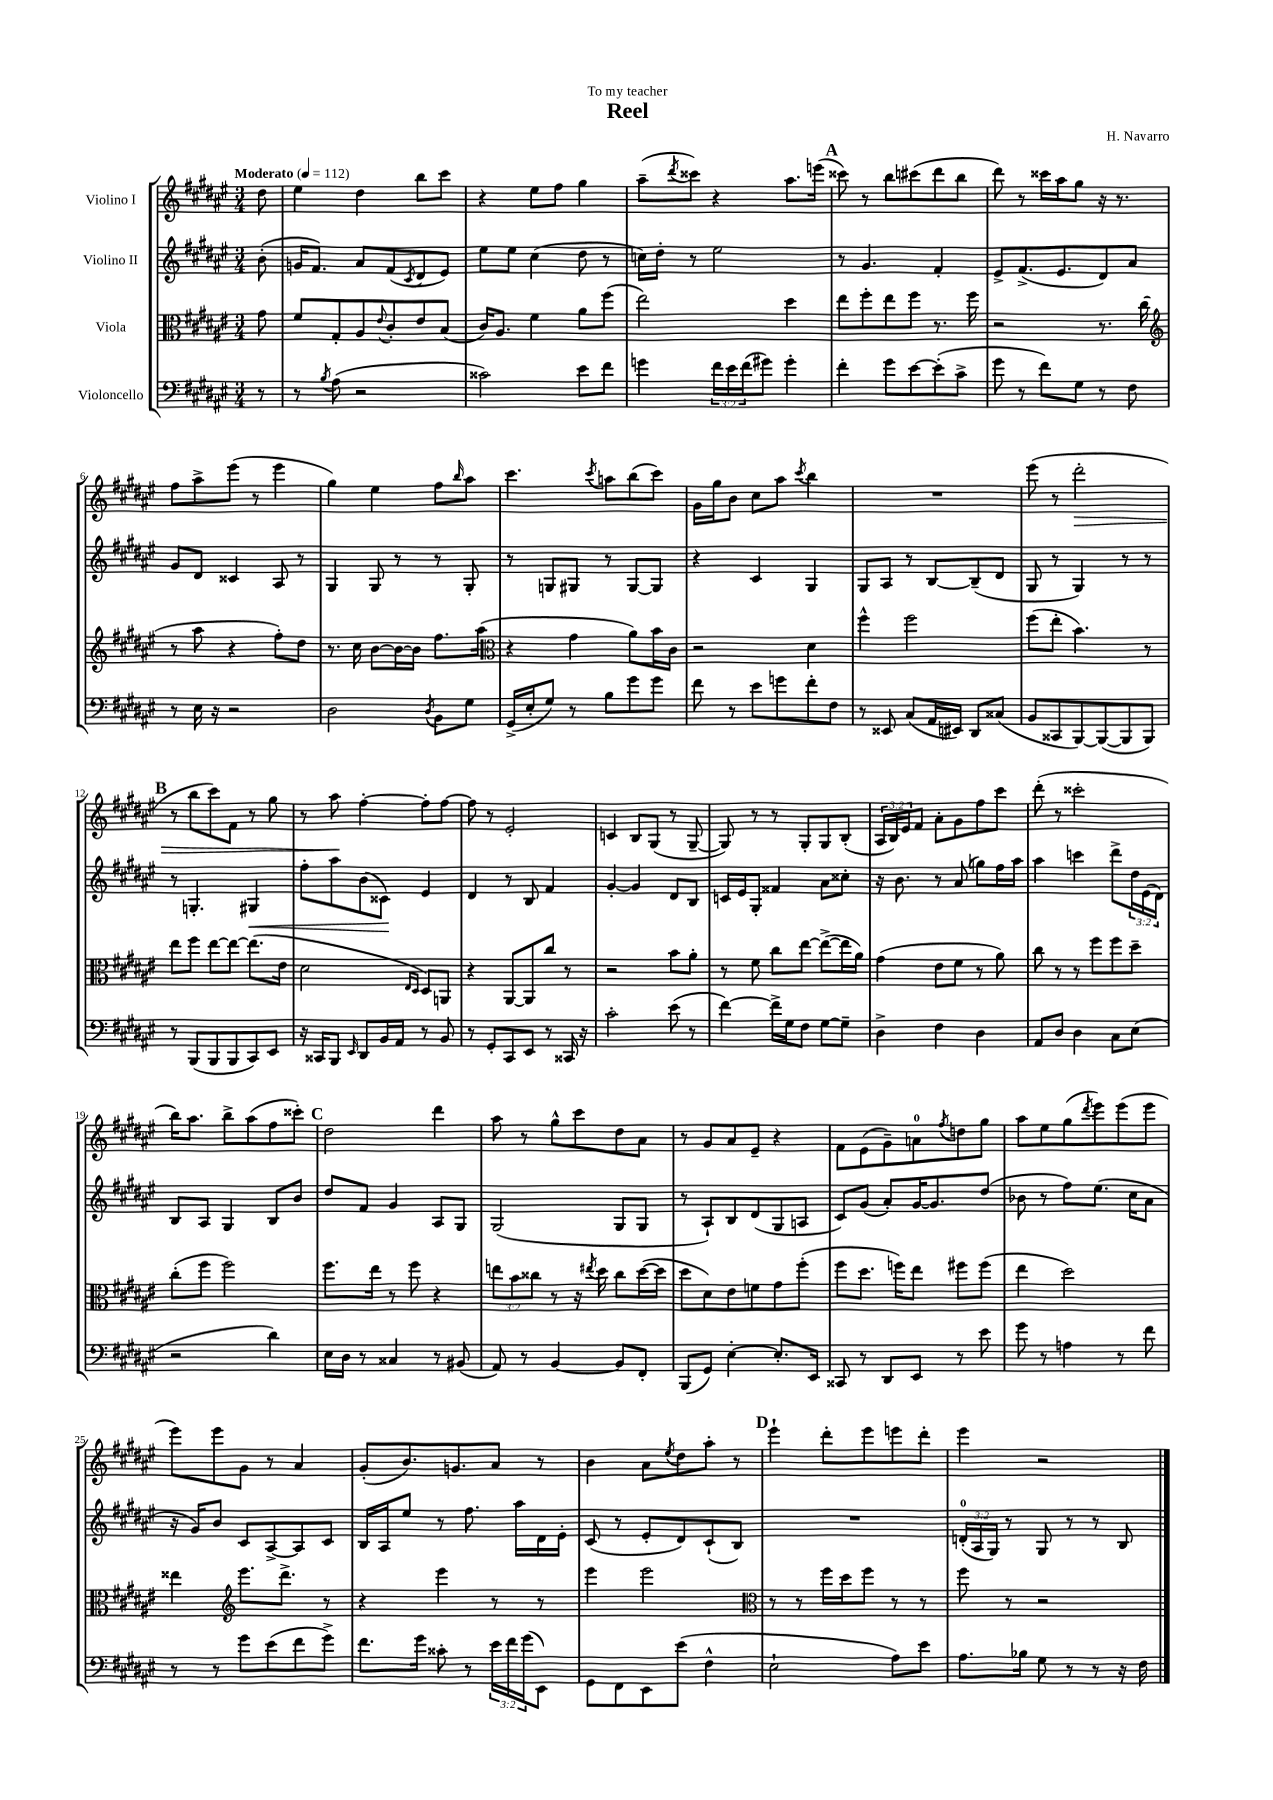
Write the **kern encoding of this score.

**kern	**kern	**kern	**kern
*staff4	*staff3	*staff2	*staff1
*clefF4	*clefC3	*clefG2	*clefG2
*k[f#c#g#d#a#e#]	*k[f#c#g#d#a#e#]	*k[f#c#g#d#a#e#]	*k[f#c#g#d#a#e#]
*M3/4	*M3/4	*M3/4	*M3/4
*MM112	*MM112	*MM112	*MM112
8r	8g#	(8b'	8dd#
=	=	=	=
8r	8f#	16g	4ee#
.	.	8.f#)	.
8qB	.	.	.
(8A#	8G#'	.	.
2r	8A#	8a#	4dd#
.	8qqe#	.	.
.	8c#'	(8f#	.
.	.	8qc#	.
.	8e#	8d#	8bb
.	(8B	8e#)	8ccc#
=	=	=	=
2c##)	16c#)	8ee#	4r
.	8.A#	.	.
.	.	8ee#	.
.	4f#	(4cc#	8ee#
.	.	.	8ff#
8e#	8a#	8dd#	4gg#
8f#	(8ff#	8r	.
=	=	=	=
4g	2ee#)	16cc)	(8aa#~
.	.	16dd#'	.
.	.	.	8qddd#
.	.	8r	8ccc##)
24f#	.	2ee#	4r
24e#	.	.	.
(24f#	.	.	.
8g#)	.	.	.
4g#'	4dd#	.	8.aa#
.	.	.	(16eee
=	=	=	=
4f#'	8ee#	8r	8ccc##)
.	8ff#'	4.g#	8r
8g#	8ee#	.	8bb
[8e#	8ff#	.	(8ccc#
(8e#']	8.r	4f#'	8ddd#
8c#^	.	.	8bb
.	16ff#	.	.
=	=	=	=
8g#	2r	8e#^	8ddd#)
8r	.	(8.f#^	8r
8f#)	.	.	16ccc##
.	.	8.e#	16aa#
8G#	.	.	8gg#
8r	8.r	8d#)	16r
.	.	.	8.r
8F#	.	8a#	.
.	(16cc#	.	.
=	=	=	=
*	*clefG2	*	*
8r	8r	8g#	8ff#
16E#	8aa#	8d#	8aa#^
16r	.	.	.
2r	4r	4c##	(8eee#
.	.	.	8r
.	8ff#')	8A#	4eee#
.	8dd#	8r	.
=	=	=	=
2D#	8.r	4G#	4gg#)
.	16cc#	.	.
.	[8b	8G#	4ee#
.	16b_	8r	.
.	16b]	.	.
8qD#	.	.	.
8BB	8.ff#	8r	8ff#
.	.	.	16qqbb
8G#	.	8G#'	8aa#
.	(16aa#	.	.
=	=	=	=
*	*clefC3	*	*
(16GG#^	4r	8r	4.ccc#
16E#'	.	.	.
8G#)	.	8G	.
8r	4g#	8G#	.
.	.	.	8qccc#
8B	.	8r	8aa
8g#	8a#)	[8G#	(8bb
8g#	16b	8G#]	8ccc#)
.	16c#	.	.
=	=	=	=
8f#	2r	4r	16g#
.	.	.	16gg#
8r	.	.	8b
8e#	.	4c#	8cc#
8g	.	.	8aa#
.	.	.	8qccc#
8f#'	4d#	4G#	4bb
8F#	.	.	.
=	=	=	=
8r	4ff#^^	8G#	2.r
8EE##	.	8A#	.
(8C#	2ff#	8r	.
16AA#	.	[8B	.
16EE#)	.	.	.
8DD#	.	(8B~]	.
(8C##	.	8d#	.
=	=	=	=
8BB	(8ff#	8G#	(8eee#
8CC##	8ee#'	8r	8r
[8BBB)	4.b)	4G#)	2ddd#'
(8BBB_	.	.	.
8BBB]	.	8r	.
8BBB)	8r	8r	.
=	=	=	=
8r	8ee#	8r	8r
(8BBB	8ff#	4.G'	8bb
8BBB	[8ee#	.	8ccc#)
8BBB	8ee#_	.	8f#
8CC#)	(8.ee#]	4G#	8r
8EE#	.	.	8gg#
.	16e#	.	.
=	=	=	=
16r	2d#	8ff#'	8r
16CC##	.	.	.
8BBB	.	8aa#	8aa#
16qqEE#	.	.	.
8DD#	.	(8b	[4ff#'
16BB	.	8c##)	.
16AA#	.	.	.
.	16qqE#	.	.
.	16qqD#	.	.
8r	8D#)	4e#	8ff#']
8BB	8AA	.	[8ff#
=	=	=	=
8r	4r	4d#	8ff#]
8GG#'	.	.	8r
8CC#	[8AA#	8r	2e#'
8EE#	8AA#]	8B	.
8r	8cc#	4f#	.
16CC##	8r	.	.
16r	.	.	.
=	=	=	=
2c#'	2r	[4g#'	4c
.	.	4g#]	8B
.	.	.	(8G#
(8e#	8b	8d#	8r
8r	8a#'	8B	[8G#~
=	=	=	=
[4f#)	8r	16c	8G#])
.	.	16e#	.
.	8f#	8G#'	8r
16f#^]	8cc#	4f##	8r
16G#	.	.	.
8F#	[8ee#	.	8G#'
[8G#	(8ee#^_	8a#	8G#
8G#~]	16ee#]	8cc##'	(8B'
.	16a#)	.	.
=	=	=	=
4D#^	(4g#	16r	24A#
.	.	.	24B)
.	.	8.b	.
.	.	.	24e#
.	.	.	8f#
4F#	8e#	8r	8a#'
.	8f#	(8a#	8g#
4D#	8r	8gg)	8ff#
.	8a#)	16ff#	8ccc#
.	.	16aa#	.
=	=	=	=
8AA#	8cc#	4aa#	(8ddd#'
8D#	8r	.	8r
4D#	8r	4ccc	2ccc##'
.	8ff#	.	.
8C#	8ff#	8ddd#^	.
(8E#	8dd#~	24dd#	.
.	.	(24e#	.
.	.	24d#)	.
=	=	=	=
2r	(8cc#'	8B	16bb)
.	.	.	8.aa#
.	8ff#	8A#	.
.	2ff#)	4G#	8bb^
.	.	.	(8aa#
4d#)	.	8B	8ff#
.	.	8b	8ccc##')
=	=	=	=
16E#	8.ff#	8dd#	2dd#
16D#	.	.	.
8r	.	8f#	.
.	16ee#	.	.
4C##	8r	4g#	.
.	8ff#	.	.
8r	4r	8A#	4ddd#
(8BB#	.	8G#	.
=	=	=	=
8AA#)	12ee	(2G#	8aa#
.	12b	.	.
8r	.	.	8r
.	12cc##	.	.
[4BB	8r	.	8gg#^^
.	16r	.	8ccc#
.	8qee#	.	.
.	16dd#	.	.
8BB]	8cc##	8G#	8dd#
8FF#'	([16dd#	8G#	8a#
.	16dd#]	.	.
=	=	=	=
(8BBB	8dd#	8r	8r
8GG#)	8d#)	8A#`)	8g#
[4E#'	8e#	8B	8a#
.	8f	(8d#	8e#~
8.E#']	8g#	8G#	4r
.	(8ff#'	8A	.
16EE#	.	.	.
=	=	=	=
8CC##	8ff#	8c#)	8f#
8r	8.dd#	(8g#	(8e#
8DD#	.	8a#')	8g#~)
.	16ff)	.	.
8EE#	8ee#	[16g#	8a
.	.	8.g#]	.
.	.	.	8qff#
8r	8ff#	.	8dd
8e#	(8ff#	(8dd#	8gg#
=	=	=	=
8g#	4ee#	8b-	8aa#
8r	.	8r	8ee#
4A	2dd#)	8ff#)	(8gg#
.	.	.	8qddd#
.	.	(8.ee#	8eee#)
8r	.	.	(8eee#
.	.	16cc#	.
8f#	.	8a#	8eee#
=	=	=	=
8r	4ee##	16r	8eee#)
.	.	16g#)	.
8r	.	8b	8eee#
*	*clefG2	*	*
8g#	8.eee#	8c#	8g#
(8e#	.	[8A#^	8r
.	8.ddd#^	.	.
8f#	.	8A#]	4a#
8g#^)	8r	8c#	.
=	=	=	=
8.f#	4r	16B	(8g#'
.	.	16A#	.
.	.	8ee#	8.b)
16g#	.	.	.
8c##'	4eee#	8r	.
.	.	.	8.g
8r	.	8.ff#	.
24e#	8r	.	8a#
24f#	.	.	.
.	.	16aa#	.
(24g#	.	.	.
8EE#)	8r	16d#	8r
.	.	16e#'	.
=	=	=	=
8GG#	4eee#	(8c#	4b
8FF#	.	8r	.
8EE#	2eee#	8e#'	8a#
.	.	.	8qee#
(8e#	.	8d#)	8dd#
4F#^^	.	(8c#`	8aa#'
.	.	8B)	8r
=	=	=	=
*	*clefC3	*	*
2E#`	8r	2.r	4eee#`
.	8r	.	.
.	16ff#	.	8ddd#'
.	16dd#	.	.
.	8ff#	.	8eee#
8A#)	8r	.	8eee
8e#	8r	.	8ddd#'
=	=	=	=
8.A#	8ff#	(24d'	4eee#
.	.	24A#	.
.	.	24G#)	.
.	8r	8r	.
16B-	.	.	.
8G#	2r	8G#	2r
8r	.	8r	.
8r	.	8r	.
16r	.	8B	.
16F#	.	.	.
==	==	==	==
*-	*-	*-	*-
